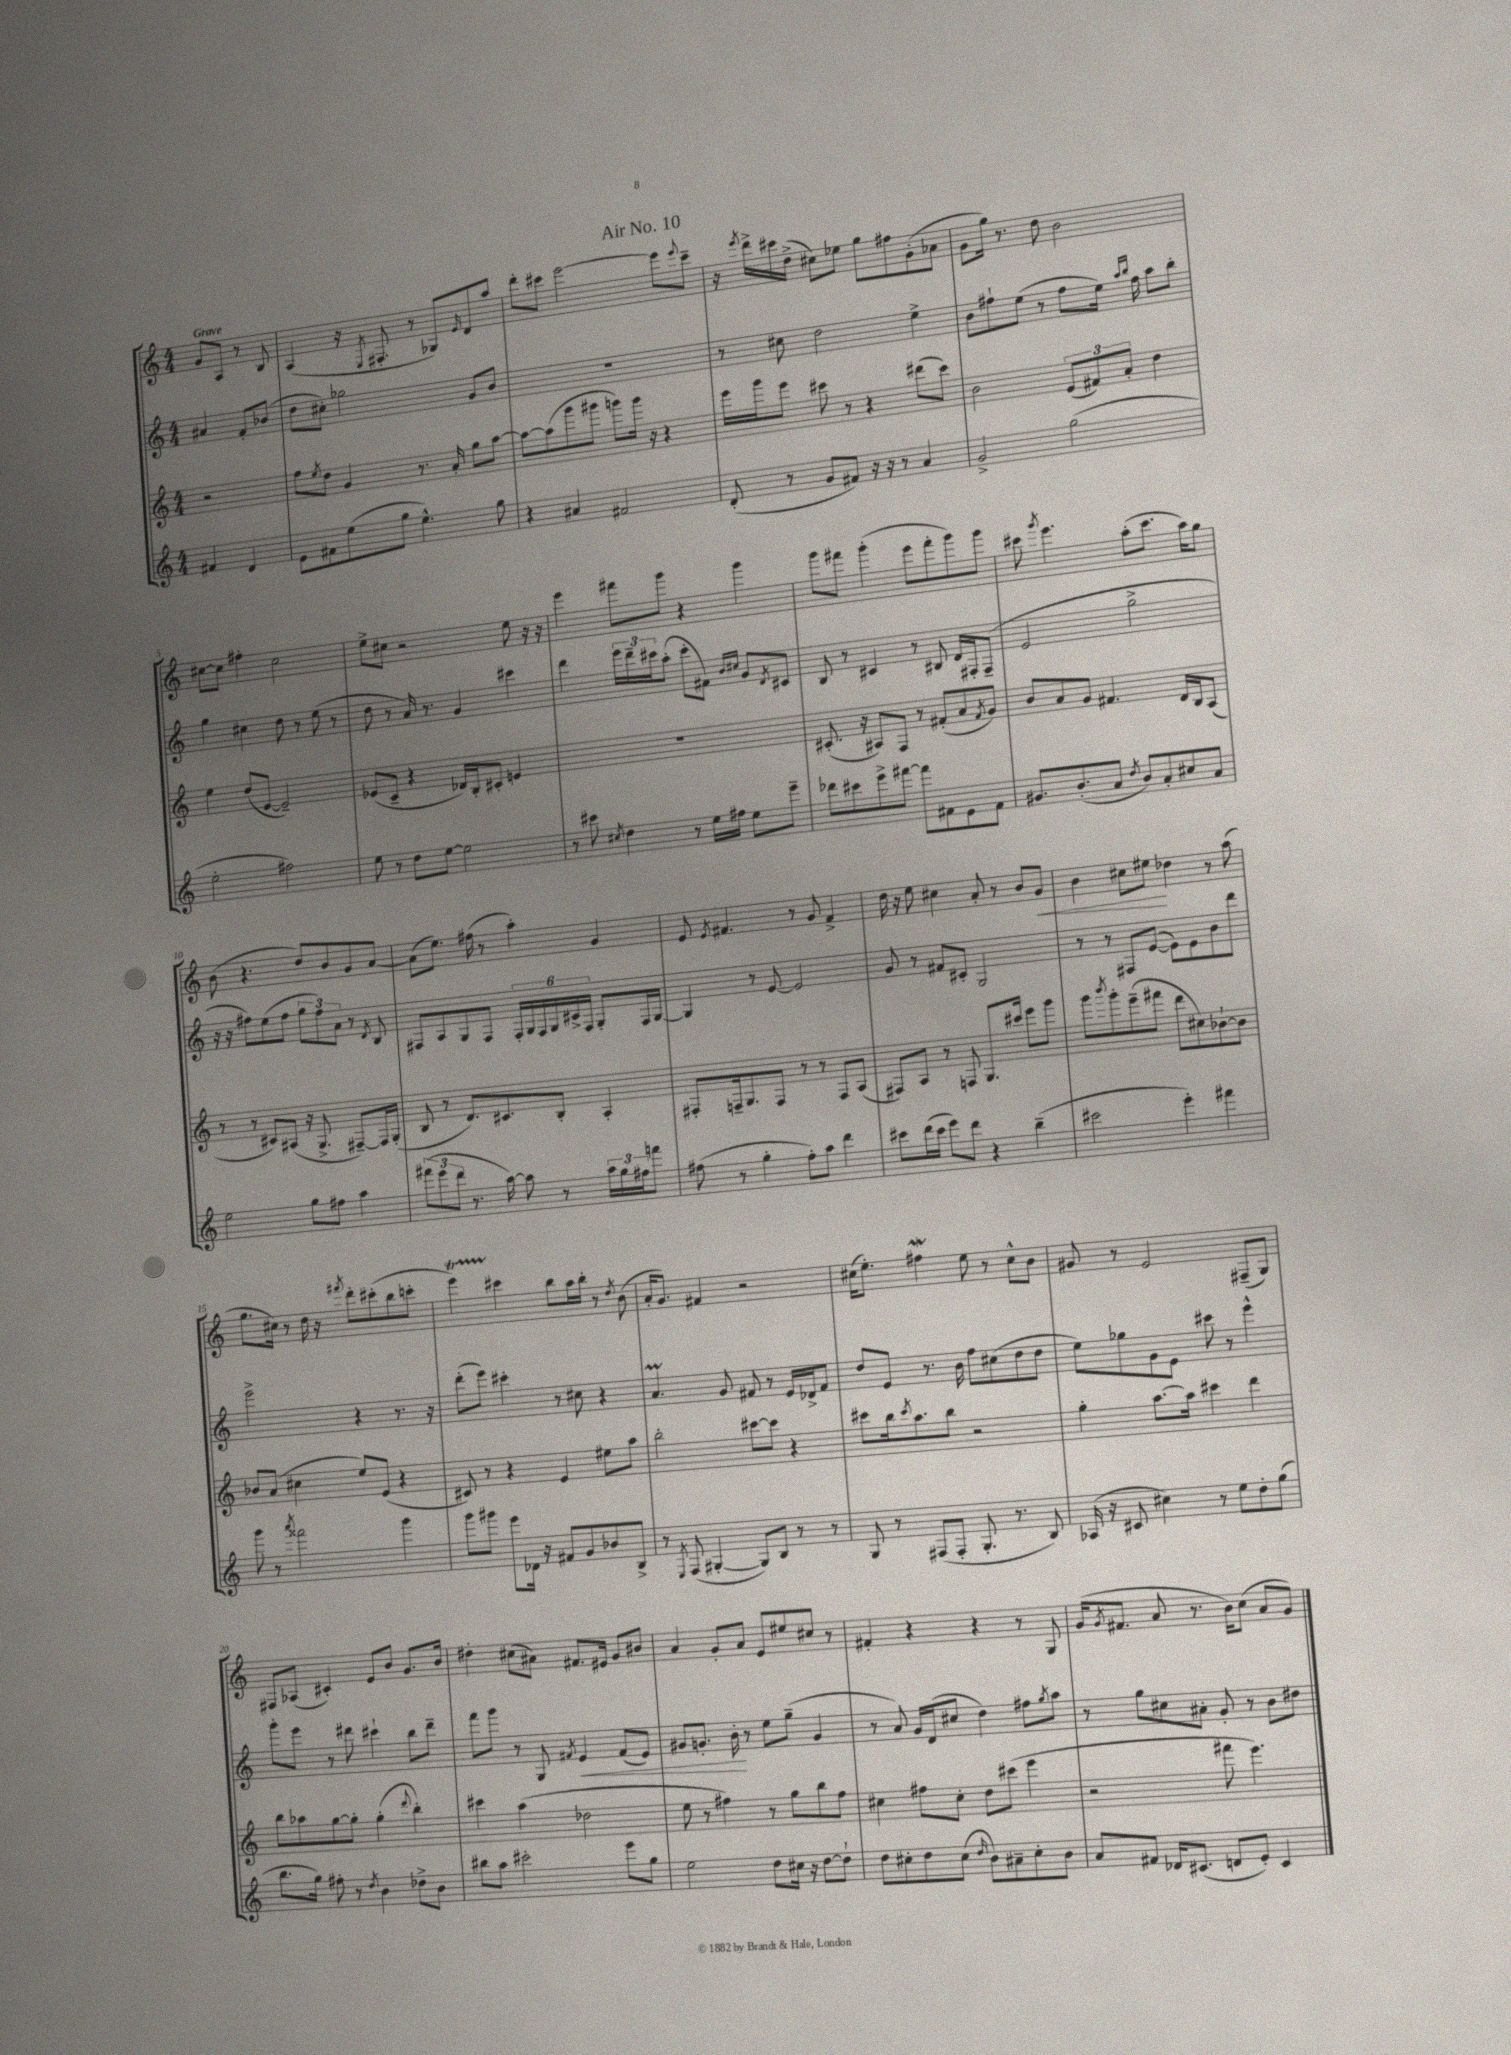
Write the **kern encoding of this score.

**kern	**kern	**kern	**dynam	**kern	**dynam
*part4	*part3	*part2	*part2	*part1	*part1
*staff4	*staff3	*staff2	*staff2	*staff1	*staff1
*clefG2	*clefG2	*clefG2	*	*clefG2	*
*k[]	*k[]	*k[]	*	*k[]	*
*M4/4	*M4/4	*M4/4	*	*M4/4	*
=	=	=	=	=	=
!	!	!	!	!LO:TX:a:B:t=Grave	!
4f#X/	2r	4a#X/	.	8g/L	.
.	.	.	.	8A/J	.
4d/	.	8f'/L	.	8r	.
.	.	(8b-X/J	.	8B/	.
=1	=1	=1	=1	=1	=1
8e\L	8ff\L	8dd\L	.	(4A/	.
.	8qee/	.	.	.	.
8f#X\	8dd\J	8cc#X'\J)	.	.	.
(8ee\	4g/	2gg-X\	.	16r	.
.	.	.	.	8qE/	.
.	.	.	.	8.F#X'/	.
8gg\J	.	.	.	.	.
4.ee^^\)	8.r	.	.	8r	.
.	.	.	.	8G-X/L)	.
.	16a'/	.	.	.	.
.	.	.	.	16qqe/	.
.	8gg\L	8g/L	.	8d/	.
8gg\	[8aa\J	8b/J	.	8aa/J	.
=2	=2	=2	=2	=2	=2
4r	8aa\L_	1r	.	8ddd'\L	.
.	(8aa\]	.	.	8ccc#X\J	.
4a#X/	8ggg\	.	.	[2eee\	.
.	8ggg#X\J	.	.	.	.
2f#X/	8gggn\L)	.	.	.	.
.	16ggg\Jk	.	.	.	.
.	16r	.	.	.	.
.	4r	.	.	8eee\L]	.
.	.	.	.	8qqeee/	.
.	.	.	.	8ccc#~\J	.
=3	=3	=3	=3	=3	=3
(8d'/	16eee\LL	8r	.	16r	.
.	.	.	.	8qeee/	.
.	16ggg\J	.	.	16ddd^\LL	.
8r	8eee\J	8cc#X\	.	16ccc#X\	.
.	.	.	.	(16dd^\JJ	.
8g/L	8ccc#X\	2dd\	.	8cc#X\L)	.
8f#X/J)	8r	.	.	8ee-X\J	.
16r	4r	.	.	8gg\L	.
16r	.	.	.	.	.
8r	.	.	.	8ff#X\	.
4a/	(8ddd#X\L	4ee^\	.	(8g'\	.
.	8ccc#\J)	.	.	8a-X\J	.
=4	=4	=4	=4	=4	=4
2g^/	2b\	8b\L	.	8g\L	.
.	.	8ff#X`\	.	16gg\Jk)	.
.	.	.	.	8.r	.
.	.	(8ee\J	.	.	.
.	.	8r	.	8dd\	.
(2gg\	(12e/L	8ff#\L	.	2b\	.
.	12f#X/)	.	.	.	.
.	.	16ee\Jk)	.	.	.
.	12a'/J	.	.	.	.
.	.	16qqaa/LL	.	.	.
.	.	16qqbb/JJ	.	.	.
.	.	16ff#\	.	.	.
.	4dd\	8aa\L	.	.	.
.	.	8bb'\J	.	.	.
!!LO:LB:g=z
=5	=5	=5	=5	=5	=5
2ee'\	4ee\	4gg\	.	[8cc#X\L	.
.	.	.	.	8cc#\J]	.
.	(8dd/L	4cc#X\	.	4ff#X'\	.
.	[8e/J	.	.	.	.
2ff#X\)	2e~/])	8dd\	.	2cc#\	.
.	.	8r	.	.	.
.	.	(8ee\	.	.	.
.	.	8r	.	.	.
=6	=6	=6	=6	=6	=6
8ee\	(8e-X/L	8dd\	.	8ee^\L	.
8r	8c~/J	8r	.	8cc#X\J	.
8dd\L	4r	16a/)	.	2r	.
.	.	8.r	.	.	.
[8ee\J	.	.	.	.	.
2ee\]	16d-X/LL)	4g/	.	.	.
.	16B'/J	.	.	.	.
.	8c#X'/J	.	.	.	.
.	4en/	4ccc#X\	.	8ee\	.
.	.	.	.	16r	.
.	.	.	.	16r	.
=7	=7	=7	=7	=7	=7
8r	1r	4ddd\	.	4eee\	.
8ccc#X\	.	.	.	.	.
8qcc#X/	.	.	.	.	.
4dd\	.	24eee\LL	.	8fff#X\L	.
.	.	24ddd~\	.	.	.
.	.	24ccc#X\J	.	.	.
.	.	(8aa'\J	.	8ggg\J	.
8r	.	8ccc#'\L	.	4r	.
16ee\LL	.	8f#X\J)	.	.	.
16ff#X\JJ	.	.	.	.	.
.	.	16qqb/LL	.	.	.
.	.	16qqcc#X/JJ	.	.	.
8ee\L	.	8g/L	.	4ggg\	.
.	.	8qd/	.	.	.
8eee~\J	.	8c#X/J	.	.	.
=8	=8	=8	=8	=8	=8
8ddd-X\L	(8.c#X'/	8B/	.	8ggg\L	.
8ccc#X\	.	8r	.	8fff#X\J	.
.	16r	.	.	.	.
8eee^\	8A#X/L)	4c#X/	.	(4ggg'\	.
[8fff#X\J	8F/J	.	.	.	.
8fff#\L]	8r	8r	.	8eee\L	.
8f#X\	(8f#X'/L	8B#X/	.	8fff#'\	.
8e\	8a/	16d/LL	.	8ggg\)	.
.	.	16F#X'/J	.	.	.
.	8qf#/	.	.	.	.
8f#\J	8g/J)	(8F#~/J	.	8ggg\J	.
=9	=9	=9	=9	=9	=9
8.g#X/L	8b/L	2e/	.	8ccc#X\	.
.	.	.	.	8qggg/	.
.	8a/	.	.	4.eee\	.
(8.b'/	.	.	.	.	.
.	8g/J	.	.	.	.
8a/J	4.f#X/	.	.	.	.
8qdd/	.	.	.	.	.
8b/L)	.	2gg^\	.	(8aa'\L	.
8a'/	.	.	.	8.ccc#\J	.
8cc#X/	16d/LL	.	.	.	.
.	16B/J	.	.	16aa\KL)	.
8a/J	(8A/J	.	.	8gg\J	.
!!LO:LB:g=z
=10	=10	=10	=10	=10	=10
2ee\	8r	16r	.	(8b\	.
.	.	16r	.	.	.
.	8r	8ff#X\L)	.	4.r	.
.	8c#X/L)	(8ee\	.	.	.
.	(8A#X/J	8ff#\J	.	.	.
8gg\L	16r	12gg\L	.	8dd/L)	.
.	8.G^/	.	.	.	.
.	.	12ff#\)	.	.	.
8ff#X\J	.	.	.	8b/	.
.	.	12a\J	.	.	.
4aa\	[8F#X~/L)	8r	.	8g/	.
.	.	8qd/	.	.	.
.	16F#/L]	8B/	.	[8a/J	.
.	(16G'/JJ	.	.	.	.
=11	=11	=11	=11	=11	=11
(12fff#X\L	8B/	8F#X/L	.	(8a\L]	.
12eee\	.	.	.	.	.
.	8r	8A/	.	8.ee\J)	.
12ddd\J	.	.	.	.	.
8.r	8.d/L)	8G/	.	.	.
.	.	.	.	(16ff#X\	.
.	.	8F#/J	.	8r	.
[16aa\)	8.c#X/	.	.	.	.
8aa\]	.	24F#'/LL	.	4aa'\)	.
.	.	24G/	.	.	.
.	.	24F#/	.	.	.
8r	8B'/J	24G/	.	.	.
.	.	24c#X^/	.	.	.
.	.	24F#/JJ	.	.	.
24aa\LL	4A'/	8G'/L	.	4g/	.
24gg\	.	.	.	.	.
24ff#X\J	.	.	.	.	.
8fffn\J	.	16F#/L	.	.	.
.	.	[16G/JJ	.	.	.
=12	=12	=12	=12	=12	=12
(8ff#X\	8F#X'/L	4G/]	.	8e/	.
.	.	.	.	8qe/	.
8r	16Fn~/k	.	.	4.f#X/	.
.	8.G/	.	.	.	.
4gg'\	.	8r	.	.	.
.	8F/J	[8e/	.	.	.
8ff#'\L)	8r	2e/]	.	8r	.
8aa\J	8r	.	.	8g/	.
4ddd\	8F/L	.	.	4f#^/	.
.	(8A/J	.	.	.	.
=13	=13	=13	=13	=13	=13
8ccc#X\L	8F#X/L)	8g/	.	16dd\	.
.	.	.	.	16r	.
(16ddd\L	8A/J	8r	.	8ee\	.
16ccc#\JJ	.	.	.	.	.
8eee\L)	8r	8f#X/L	.	4cc#X\	.
8ddd\J	8Fn/	8c#X'/J	.	.	.
4r	8.G/L	2G/	.	8a'/	.
.	.	.	.	8r	.
.	16ccc#X/Jk	.	.	.	.
(4bb~\	8eee\L	.	.	8b/L	.
!	!	!	!	!	!LO:HP:b
.	8ggg\J	.	.	8g/J	<
=14	=14	=14	=14	=14	=14
2ccc#X\	8ggg\L	8r	.	4b\	.
.	8qbbb/	.	.	.	.
.	8ggg'\	8r	.	.	.
.	(8eee~\	8F#X/L	.	8cc#X\L	.
.	8fff#X\J	([8e/J	.	8ee#X\J	.
4eee'\)	8ddd\L	8e\L])	.	4dd-X\	[
.	8cc#X\)	8e\	.	.	.
4fff#X\	[8b-X`\	8b\	.	8r	.
.	8b-\J]	8ddd\J	.	(8aa\	.
!!LO:LB:g=z
=15	=15	=15	=15	=15	=15
8ggg\	8b-X/L	2eee^\	.	8.gg\L	.
8r	(8a/J	.	.	.	.
.	.	.	.	16cc#X\Jk)	.
8qaaa/	.	.	.	.	.
2fff##X\	4cc#X\	.	.	8r	.
.	.	.	.	16dd\	.
.	.	.	.	16r	.
.	.	.	.	8qfff#X/	.
.	8ee/L)	4r	.	8ddd'\L	.
.	(8e/J	.	.	(8ccc#X'\	.
4ggg\	4r	8.r	.	8bb\	.
.	.	.	.	8cccn'\J	.
.	.	16r	.	.	.
=16	=16	=16	=16	=16	=16
8ggg\L	8c#X/)	(8ddd'\L	.	4eeet\)	.
8ggg#X\J	8r	8eee\J)	.	.	.
8eee\L	4r	4ccc#X'\	.	4ccc#X\	.
16d-X\Jk	.	.	.	.	.
16r	.	.	.	.	.
8f#X/L	4e/	8r	.	8bb\L	.
8g/	.	8cc#X\	.	16aa\L	.
.	.	.	.	16bb'\JJ	.
8b-X/	8ee#X\L	4r	.	8r	.
.	.	.	.	8qdd/	.
8B^/J	8aa\J	.	.	(8b\	.
=17	=17	=17	=17	=17	=17
8r	2bb'\	4.aM/	.	16a'/KL	.
.	.	.	.	8.g/J)	.
8qE/	.	.	.	.	.
(8F/	.	.	.	.	.
[4G#X'/	.	.	.	4f#X/	.
.	.	8g/	.	.	.
8G#/L])	[8ccc#X\L	8f#X/	.	2r	.
8B/J	8ccc#\J]	8r	.	.	.
8r	4r	16e/LL	.	.	.
.	.	16d-X^/J	.	.	.
8r	.	8f#/J	.	.	.
=18	=18	=18	=18	=18	=18
8G/	8ccc#X\L	8dd/L	.	(16cc#X\KL	.
.	.	.	.	8.ee'\J)	.
8r	16bb\k	8e/J	.	.	.
.	8qccc#/	.	.	.	.
.	8.aa\	.	.	.	.
(8F#X/L	.	8.r	.	4ff#XW\	.
8F#'/J	8bb\J	.	.	.	.
.	.	16b\	.	.	.
8.G'/	2r	8ff\L	.	8ee\	.
.	.	(8cc#X\	.	8r	.
8.r	.	.	.	.	.
.	.	8dd\	.	8cc#^^\L	.
8B/)	.	8dd\J	.	8b\J	.
=19	=19	=19	=19	=19	=19
(16A-X/	4gg'\	8ee\L)	.	8g#X/	.
16r	.	.	.	.	.
8c#X/	.	8gg-X\	.	8r	.
4cc#X\)	[8.aa\L	8g\	.	2e/	.
.	.	8e\J	.	.	.
.	16aa\Jk]	.	.	.	.
8r	4ccc#X\	8ccc#X\	.	.	.
8ee\L	.	8r	.	.	.
8dd'\	4ddd\	4eee^^\	.	(8F#X~/L	.
(8gg\J	.	.	.	8G/J)	.
!!LO:LB:g=z
=20	=20	=20	=20	=20	=20
8.bb\L	8bb\L	8ggg'\L	.	8F#X/L	.
.	8aa-X\	8eee\J	.	(8A-X/J	.
16gg\Jk)	.	.	.	.	.
8ff#X'\	[8gg\	8r	.	4c#X'/)	.
8r	8gg'\J]	8ddd#X\	.	.	.
8qdd/	.	.	.	.	.
4b\	(4gg'\	4ccc#X`\	.	8e/L	.
.	.	.	.	8b/J	.
.	8qqddd/	.	.	.	.
8dd-X^\L	4bb'\)	8bb\L	.	8.g/L	.
8b\J	.	8ddd#~\J	.	.	.
.	.	.	.	16b/Jk	.
=21	=21	=21	=21	=21	=21
8bb#X\L	4ccc#X\	8fff\L	.	4dd#X'\	.
8aa\J	.	8ggg\J	.	.	.
2ccc#X'\	(4aa\	8r	.	(8cc#X\L	.
.	.	8G/	.	8a#X\J)	.
.	.	8qf#X/	.	.	.
!	!	!	!LO:HP:b	!	!
.	2dd-X\	4e/	<	8.f#X/L	.
.	.	.	.	16e#X/Jk	.
8eee\L	.	(8f#/L	.	8g/L	.
8gg\J	.	8e/J)	.	8b#X/J	.
=22	=22	=22	=22	=22	=22
2ee\	8ee\	8g#X/L	.	4a/	.
.	8r	8.gn'/J	.	.	.
.	4ff#X\)	.	.	8g'/L	.
.	.	16b'\	.	.	.
.	.	8r	[	8a/J	.
8dd\L	8r	8ee\L	.	8e/L	.
16cc#X\Jk	8gg\L	(8gg~\J	.	8ee#X/	.
16r	.	.	.	.	.
[8dd\L	8bb\	4g/	.	8cc#X/J	.
8dd`\J]	8ff#\J	.	.	8r	.
=23	=23	=23	=23	=23	=23
8dd\L	4cc#X\	8r	.	4f#X'/	.
8cc#X'\	.	8a/)	.	.	.
8dd\	8ff#X\L	16g/LL	.	4r	.
.	.	(16d/J	.	.	.
(8cc#\J	8cc#'\J	8cc#X/J	.	.	.
16qqdd/	.	.	.	.	.
8b\L)	8dd\L	4dd\)	.	4r	.
8a#X~\	(8ccc#X\J	.	.	.	.
8cc#'\	4eee\	8ff#X\L	.	8r	.
.	.	8qgg/	.	.	.
8b\J	.	8aa\J	.	8G/	.
=24	=24	=24	=24	=24	=24
8a/L	2r	8r	.	(16g/KL	.
.	.	.	.	8qg/	.
.	.	.	.	8.f#X/J	.
8f#X/J	.	8gg\L	.	.	.
16d-X/KL	.	8cc#X\	.	8a/	.
(8.c#X/J	.	.	.	.	.
.	.	8a#X'\J	.	8.r	.
8dn/L	8fff#X\	8g'/	.	.	.
.	.	.	.	16b\KL)	.
8e'/J)	4.eee\)	8r	.	(8cc\J	.
4c#/	.	8b\L	.	8a/L	.
.	.	8dd#X\J	.	8g/J)	.
==	==	==	==	==	==
*-	*-	*-	*-	*-	*-
